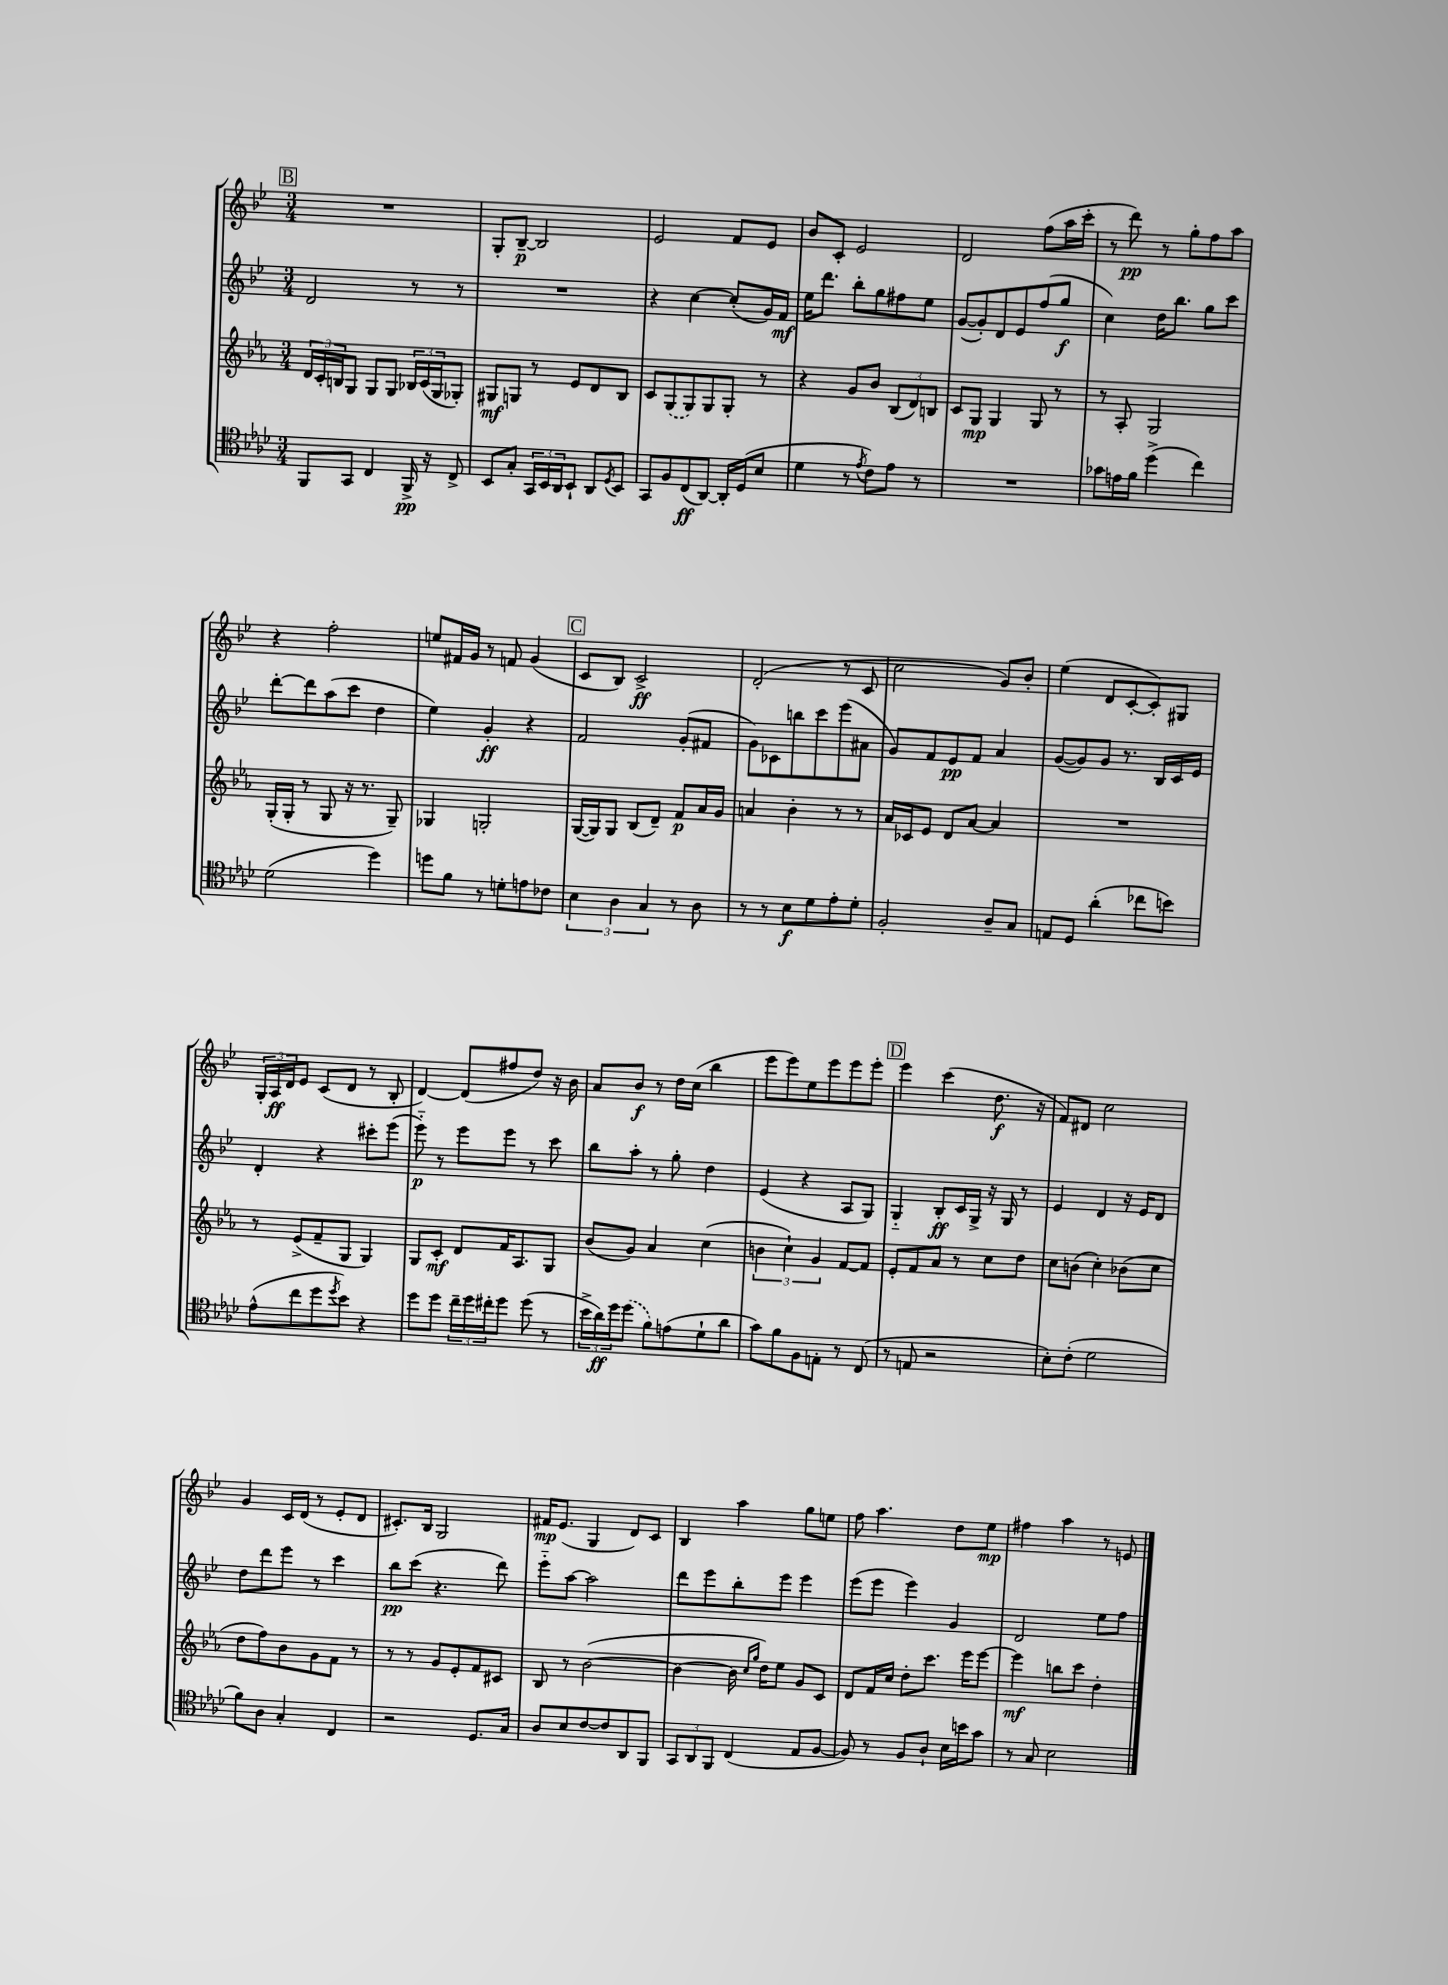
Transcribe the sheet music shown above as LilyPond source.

<<
\new StaffGroup <<
\new Staff = "s0" {
    \clef treble \key bes \major \numericTimeSignature \time 3/4
    \mark \markup { \box "B" } R2. |
    g8-. bes8~--\p bes2 |
    ees'2 f'8 ees'8 |
    bes'8 c'8-. ees'2 |
    d'2 f''8( a''16 c'''16-. |
    r8 d'''8\pp) r8 g''8-. f''8 a''8 |
    r4 f''2-. |
    e''8 fis'16 g'16 r8 f'8 g'4( |
    \mark \markup { \box "C" } c'8 bes8) c'2->\ff |
    d'2-.( r8 c'8 |
    c''2 g'8) bes'8-. |
    ees''4( d'8 c'8~-. c'8-.) gis8 |
    \tuplet 3/2 { g16-. a16\ff d'16 } ees'8 c'8( d'8 r8 bes8-. |
    d'4~) d'8( fis''8 d''8) r16 bes'16 |
    a'8 bes'8\f r8 d''16 c''16( bes''4 |
    ees'''8 ees'''8) ees''8 ees'''8 ees'''8 ees'''8-. |
    \mark \markup { \box "D" } ees'''4 c'''4( d''8.\f r16 |
    f'8) dis'8 c''2 |
    g'4 c'16 d'16( r8 ees'8-. d'8 |
    cis'8.-.) bes16 g2 |
    fis'16\mp ees'8.( g4 d'8) c'8 |
    bes4 a''4 g''8 e''8 |
    f''8 a''4. d''8 ees''8\mp |
    fis''4 a''4 r8 e'8 \bar "|." |
}
\new Staff = "s1" {
    \clef treble \key bes \major \numericTimeSignature \time 3/4
    \mark \markup { \box "B" } d'2 r8 r8 |
    R2. |
    r4 c''4~ c''8-.( g'16) f'16\mf |
    ees''16 d'''8. bes''8-. g''8 fis''8 ees''8 |
    g'8~( g'8-.) d'8 ees'8 f''8( g''8\f |
    c''4) d''16 bes''8. g''8 c'''8 |
    d'''8~-. d'''8 a''8( c'''8 d''4 |
    ees''4) g'4-.\ff r4 |
    \mark \markup { \box "C" } f'2 g'8-.( fis'8 |
    g'8) ces'8 b''8 c'''8 ees'''8( ais'8 |
    g'8) f'8 ees'8\pp f'8 a'4 |
    g'8~( g'8) g'8 r8. bes16 c'16 ees'16 |
    d'4-. r4 cis'''8-. ees'''8( |
    ees'''8-_\p) r8 ees'''8 ees'''8 r8 c'''8 |
    bes''8 a''8-. r8 g''8-. d''4 |
    ees'4( r4 a8 g8) |
    \mark \markup { \box "D" } g4-_ bes8-.\ff c'16 g16-> r16 g16 r8 |
    ees'4 d'4 r16 ees'16 d'8 |
    d''8 d'''8 ees'''8 r8 c'''4 |
    bes''8\pp c'''8( r4. d'''8) |
    ees'''8-_ a''8~ a''2 |
    d'''8 ees'''8 bes''8-. ees'''8 ees'''4 |
    ees'''8( ees'''8 ees'''4) g'4 |
    d'2 ees''8 f''8 \bar "|." |
}
\new Staff = "s2" {
    \clef treble \key ees \major \numericTimeSignature \time 3/4
    \mark \markup { \box "B" } \tuplet 3/2 { d'16 c'16-. b16 } g8 g8 g8 \tuplet 3/2 { bes16 c'16( g16 } ges8-.) |
    gis8\mf g8 r8 ees'8 d'8 bes8 |
    c'8 \once \slurDashed g8( g8) g8 g8-. r8 |
    r4 g'8 bes'8 \tuplet 3/2 { bes8( d'8) b8 } |
    c'8 g8\mp g4 g8 r8 |
    r8 aes8-. g2 |
    g16-.( g16-. r8 g8 r16 r8. g8--) |
    ges4 g2-. |
    \mark \markup { \box "C" } g16~( g16) g8 bes8( d'8--) f'8\p aes'16 g'16 |
    a'4 bes'4-. r8 r8 |
    aes'16 ces'16 ees'8 d'8 aes'8~ aes'4 |
    R2. |
    r8 ees'8->( f'8-- g8 g4) |
    g8 c'8-.\mf d'8 f'16 aes8. g8 |
    bes'8( g'8) aes'4 c''4( |
    \tuplet 3/2 { b'4 c''4-!) g'4 } f'8~ f'8 |
    \mark \markup { \box "D" } ees'8-. f'8 aes'8 r8 c''8 d''8 |
    c''8 b'8( c''4-.) bes'8( c''8 |
    d''8 f''8) bes'8 g'8 f'8 r8 |
    r8 r8 g'8 ees'8-. f'8 cis'8 |
    bes8 r8 bes'2~( |
    bes'4~ bes'16 \grace { c''16 g''16 } d''16) ees''8 g'8 c'8 |
    d'8 f'16 c''16 d''8-. c'''8. ees'''16 ees'''8~ |
    ees'''4\mf b''8 c'''8 d''4-. \bar "|." |
}
\new Staff = "s3" {
    \clef tenor \key aes \major \numericTimeSignature \time 3/4
    \mark \markup { \box "B" } f,8 g,8 c4 f,16->\pp r16 c8-> |
    bes,8 g8-. \tuplet 3/2 { g,16 bes,16 aes,16 } bes,8-! aes,8 \acciaccatura { des8 } bes,8 |
    g,8 f8 c8\ff( aes,8~) aes,16-. des16( bes8 |
    des'4 r8 \acciaccatura { ees'8 } c'8) ees'8 r8 |
    R2. |
    ges'8 e'16 f'16 des''4->( c''4) |
    des'2( des''4) |
    d''8 f'8 r8 d'8-. e'8 ces'8 |
    \mark \markup { \box "C" } \tuplet 3/2 { bes4 aes4 g4 } r8 aes8 |
    r8 r8 bes8\f des'8 ees'8-. des'8-. |
    f2-. aes8-- g8 |
    e8 des8 aes'4-.( ces''8 b'8) |
    ees'8-^( c''8 des''8 \acciaccatura { des''8 } bes'8) r4 |
    des''8 des''8 \tuplet 3/2 { c''16-- des''16 cis''16-. } des''8 des''8( r8 |
    \tuplet 3/2 { bes'16-> aes'16\ff) des''16 } \once \slurDashed des''8( f'8) e'8( des'8-! aes'8 |
    g'8) f'8 f8 e8-. r8 c8( |
    \mark \markup { \box "D" } r8 e8 r2 |
    bes8-.) c'8-.( des'2 |
    f'8) aes8 g4-. c4 |
    r2 des8. g16 |
    aes8 bes8 c'8~ c'8 aes,8 f,8 |
    \tuplet 3/2 { g,8 aes,8 f,8 } c4( ees8 f8~ |
    f8) r8 f8 aes8-! bes16 b'16 g'8 |
    r8 g8 bes2 \bar "|." |
}
>>
>>
\layout { \context { \Score \remove "Bar_number_engraver" } }
